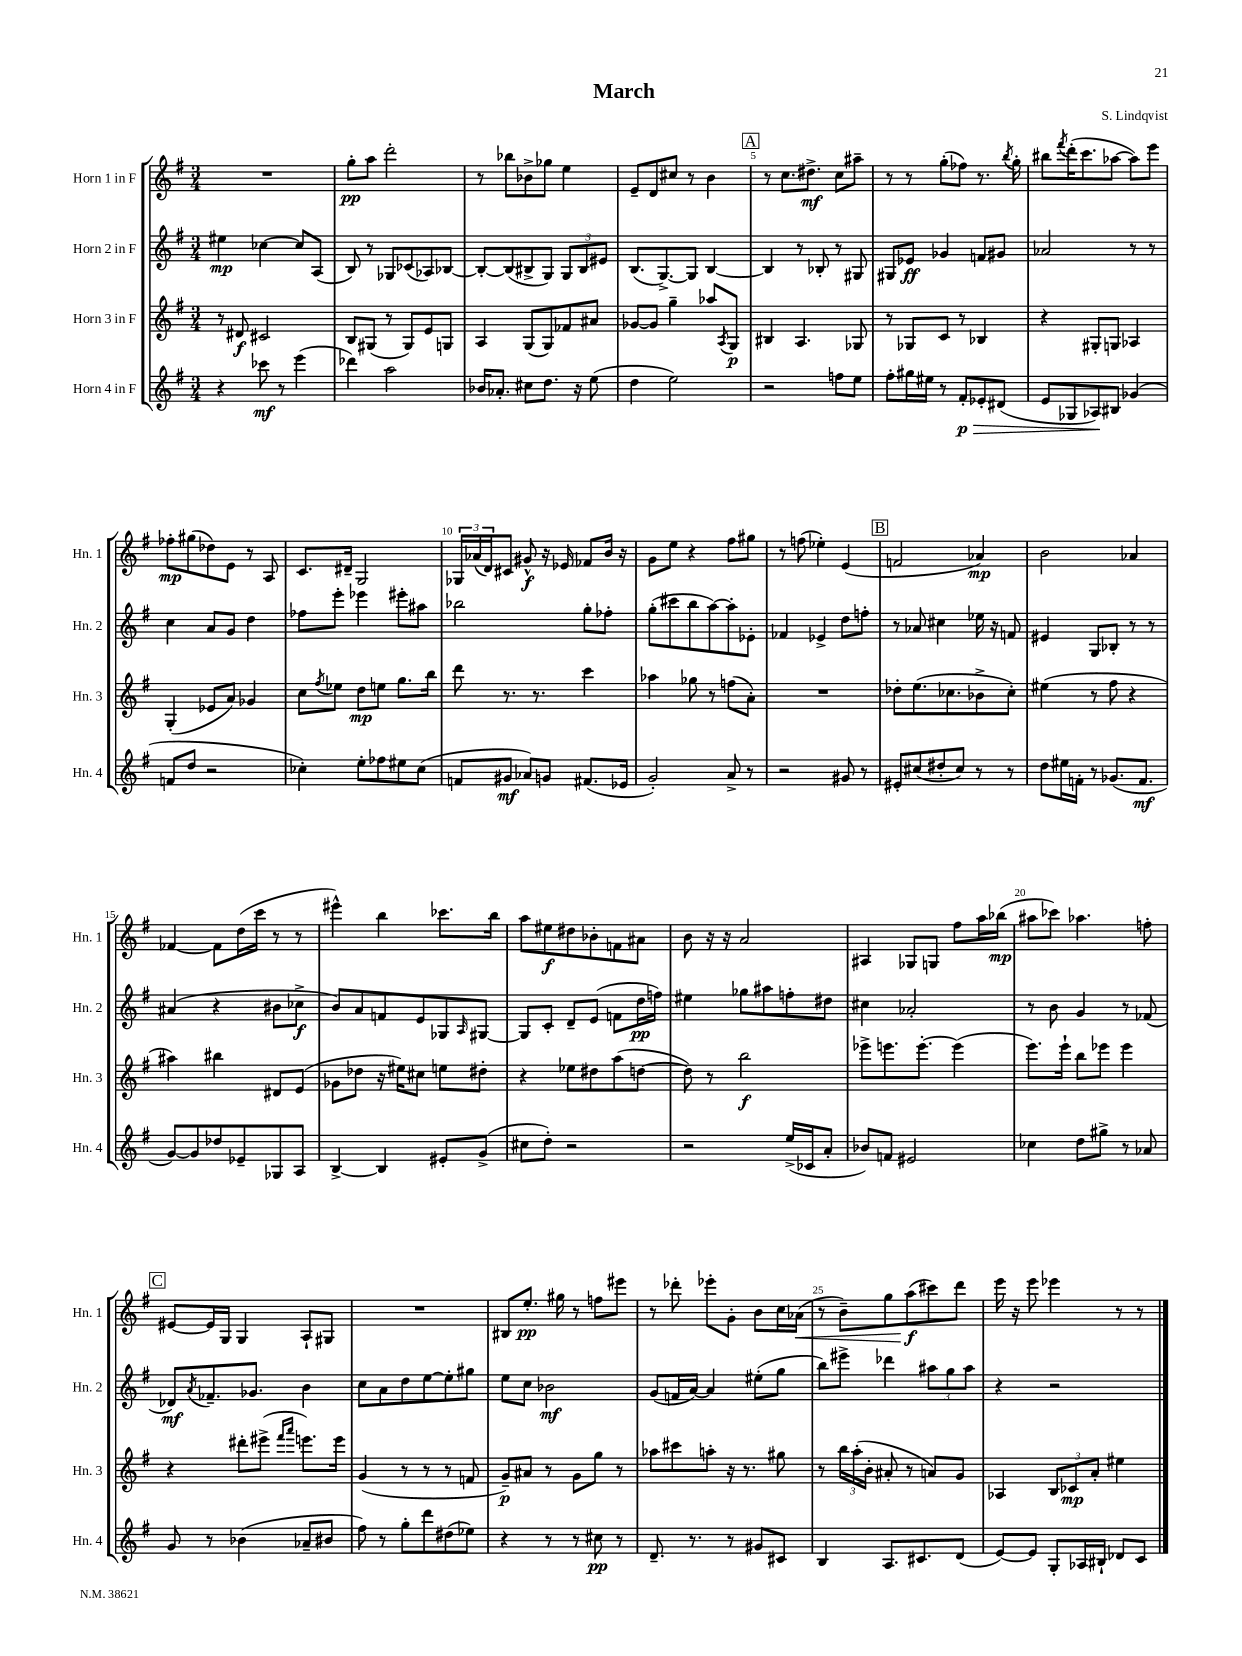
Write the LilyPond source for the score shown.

\header { title = "March" composer = "S. Lindqvist" }
<<
\new StaffGroup <<
\new Staff = "s0" \with { instrumentName = "Horn 1 in F" shortInstrumentName = "Hn. 1" } {
    \clef treble \key g \major \numericTimeSignature \time 3/4
    R2. |
    g''8-.\pp a''8 d'''2-. |
    r8 bes''8 bes'8-> ges''8 e''4 |
    e'8-- d'8 cis''8 r8 b'4 |
    \mark \markup { \box "A" } r8 c''8. dis''8.->\mf c''8 ais''8-- |
    r8 r8 g''8-.( fes''8) r8. \acciaccatura { b''8 } g''16-. |
    bis''8 \acciaccatura { fis'''8 } d'''16-.( c'''8. aes''8~ aes''8) e'''8 |
    fes''8-.\mp gis''8( des''8) e'8 r8 a8 |
    c'8. dis'16-- g2 |
    \tuplet 3/2 { ges16 aes'16( d'16) } cis'8 gis'8-^\f r16 ees'16 fes'8 b'16 r16 |
    g'8 e''8 r4 fis''8 gis''8 |
    r8 f''8( ees''4-.) e'4( |
    \mark \markup { \box "B" } f'2 aes'4\mp) |
    b'2 aes'4 |
    fes'4~ fes'8 d''16( c'''16 r8 r8 |
    eis'''4-^) b''4 ces'''8. b''16 |
    a''8 eis''8\f dis''8 bes'8-. f'8 ais'8 |
    b'8 r16 r16 a'2 |
    ais4 ges8 g8 fis''8 a''16 bes''16\mp( |
    ais''8 ces'''8) aes''4. f''8-. |
    \mark \markup { \box "C" } eis'8~ eis'16 g16 g4 a8-! gis8 |
    R2. |
    bis8 e''8.-.\pp gis''16 r8 f''8 eis'''8 |
    r8 des'''8-. ees'''8-. g'8-. b'8 c''16 aes'16\<( |
    r8 b'8--) g''8 a''8\f\!( cis'''8) d'''8 |
    e'''16 r16 e'''8 ees'''4 r8 r8 \bar "|." |
}
\new Staff = "s1" \with { instrumentName = "Horn 2 in F" shortInstrumentName = "Hn. 2" } {
    \clef treble \key g \major \numericTimeSignature \time 3/4
    eis''4\mp ces''4~ ces''8 a8( |
    b8) r8 ges8 ces'8( aes8) bes8~ |
    bes8~-. bes8( bis8-> g8) \tuplet 3/2 { g8 bis8 eis'8 } |
    b8.( g8.~->) g8 b4~ |
    \mark \markup { \box "A" } b4 r8 bes8-. r8 gis8 |
    gis8 ees'8\ff ges'4 f'8 gis'8 |
    aes'2 r8 r8 |
    c''4 a'8 g'8 d''4 |
    fes''8 e'''8-. ees'''4 eis'''8-. ais''8 |
    bes''2 g''8-. fes''8-. |
    g''8-.( cis'''8 b''8 a''8~) a''8-. ees'8-. |
    fes'4 ees'4-> d''8 f''8-. |
    \mark \markup { \box "B" } r8 aes'8 cis''4 ees''16 r16 f'8 |
    eis'4 g8 bes8-. r8 r8 |
    ais'4( r4 bis'8 ces''8->\f |
    b'8) a'8 f'8 e'8 ges8 \grace { a16 } gis8~ |
    gis8 c'8-. d'8-- e'8( f'8 d''16\pp f''16) |
    eis''4 ges''8 ais''8 f''8-. dis''8 |
    cis''4 aes'2-. |
    r8 b'8 g'4 r8 fes'8( |
    \mark \markup { \box "C" } des'8\mf) \acciaccatura { a'8 } fes'8.-- ges'8. b'4 |
    c''8 a'8 d''8 e''8~ e''8-. gis''8 |
    e''8 c''8 bes'2\mf |
    g'8( f'16 a'16~) a'4 eis''8-.( g''8 |
    b''8) eis'''8-> des'''4 \tuplet 3/2 { ais''8 g''8 ais''8 } |
    r4 r2 \bar "|." |
}
\new Staff = "s2" \with { instrumentName = "Horn 3 in F" shortInstrumentName = "Hn. 3" } {
    \clef treble \key g \major \numericTimeSignature \time 3/4
    r8 dis'8\f cis'2 |
    b8 gis8( r8 gis8) e'8 g8 |
    a4 g8( g8) fes'8 ais'8 |
    ges'8~ ges'8 g''4-- aes''8 \acciaccatura { a8 } g8\p |
    \mark \markup { \box "A" } bis4 a4. ges8 |
    r8 ges8 c'8 r8 bes4 |
    r4 gis8-. g8 aes4 |
    g4-.( ees'8 a'8) ges'4 |
    c''8 \acciaccatura { fis''8 } ees''8 d''8\mp e''8 g''8. b''16 |
    d'''8 r8. r8. c'''4 |
    aes''4 ges''8 r8 f''8( a'8-.) |
    R2. |
    \mark \markup { \box "B" } des''8-. e''8.( ces''8. bes'8-> ces''8-.) |
    eis''4( r8 fis''8 r4 |
    ais''4) bis''4 dis'8 e'8( |
    ges'8 des''8 r16 eis''16) cis''8 e''8 dis''8-. |
    r4 ees''8 dis''8 a''8( d''8~ |
    d''8) r8 b''2\f |
    ees'''8-> e'''8. e'''8.~-. e'''4( |
    e'''8.) e'''16-! b''8 ees'''8 ees'''4 |
    \mark \markup { \box "C" } r4 dis'''8-. eis'''8->( \grace { fis'''16 a'''16 } e'''8.) e'''16 |
    g'4( r8 r8 r8 f'8 |
    g'8--\p) ais'8 r8 g'8 g''8 r8 |
    aes''8 cis'''8 a''8-. r16 r8. gis''8 |
    r8 \tuplet 3/2 { b''16 a''16-.( b'16-. } ais'8-. r8 a'8) g'8 |
    aes4 \tuplet 3/2 { b8 ces'8\mp a'8-. } eis''4 \bar "|." |
}
\new Staff = "s3" \with { instrumentName = "Horn 4 in F" shortInstrumentName = "Hn. 4" } {
    \clef treble \key g \major \numericTimeSignature \time 3/4
    r4 ces'''8\mf r8 e'''4( |
    des'''4) a''2 |
    bes'16 aes'8.-. cis''8 d''8. r16 e''8( |
    d''4 e''2) |
    \mark \markup { \box "A" } r2 f''8 e''8 |
    fis''8-. gis''16 eis''16 r8 fis'8-.\p\> ees'8-. dis'8( |
    e'8 ges8 aes8\!) bis8 ges'4( |
    f'8 d''8 r2 |
    ces''4-.) e''8-. fes''8 eis''8 ces''8( |
    f'8 gis'8\mf aes'8) g'8 fis'8.( ees'16 |
    g'2-.) a'8-> r8 |
    r2 gis'8 r8 |
    \mark \markup { \box "B" } eis'8-. cis''8( dis''8-. cis''8) r8 r8 |
    d''8 eis''16 f'16-. r8 ges'8.( f'8.\mf |
    g'8~) g'8 des''8 ees'8-- ges8 a8 |
    b4~-> b4 eis'8-. g'8->( |
    cis''8 d''8-.) r2 |
    r2 e''16->( ces'16 a'8-. |
    bes'8) f'8 eis'2 |
    ces''4 d''8 gis''8-> r8 aes'8 |
    \mark \markup { \box "C" } g'8 r8 bes'4( aes'8-- bis'8 |
    fis''8) r8 g''8-. d'''8 dis''8( ees''8) |
    r4 r8 r8 cis''8\pp r8 |
    d'8.-- r8. r8 gis'8 cis'8 |
    b4 a8. cis'8. d'8( |
    e'8~) e'8 g8-. aes16 bis16-! des'8 c'8 \bar "|." |
}
>>
>>
\layout { \context { \Score \override BarNumber.break-visibility = ##(#f #t #t) barNumberVisibility = #(every-nth-bar-number-visible 5) } }
